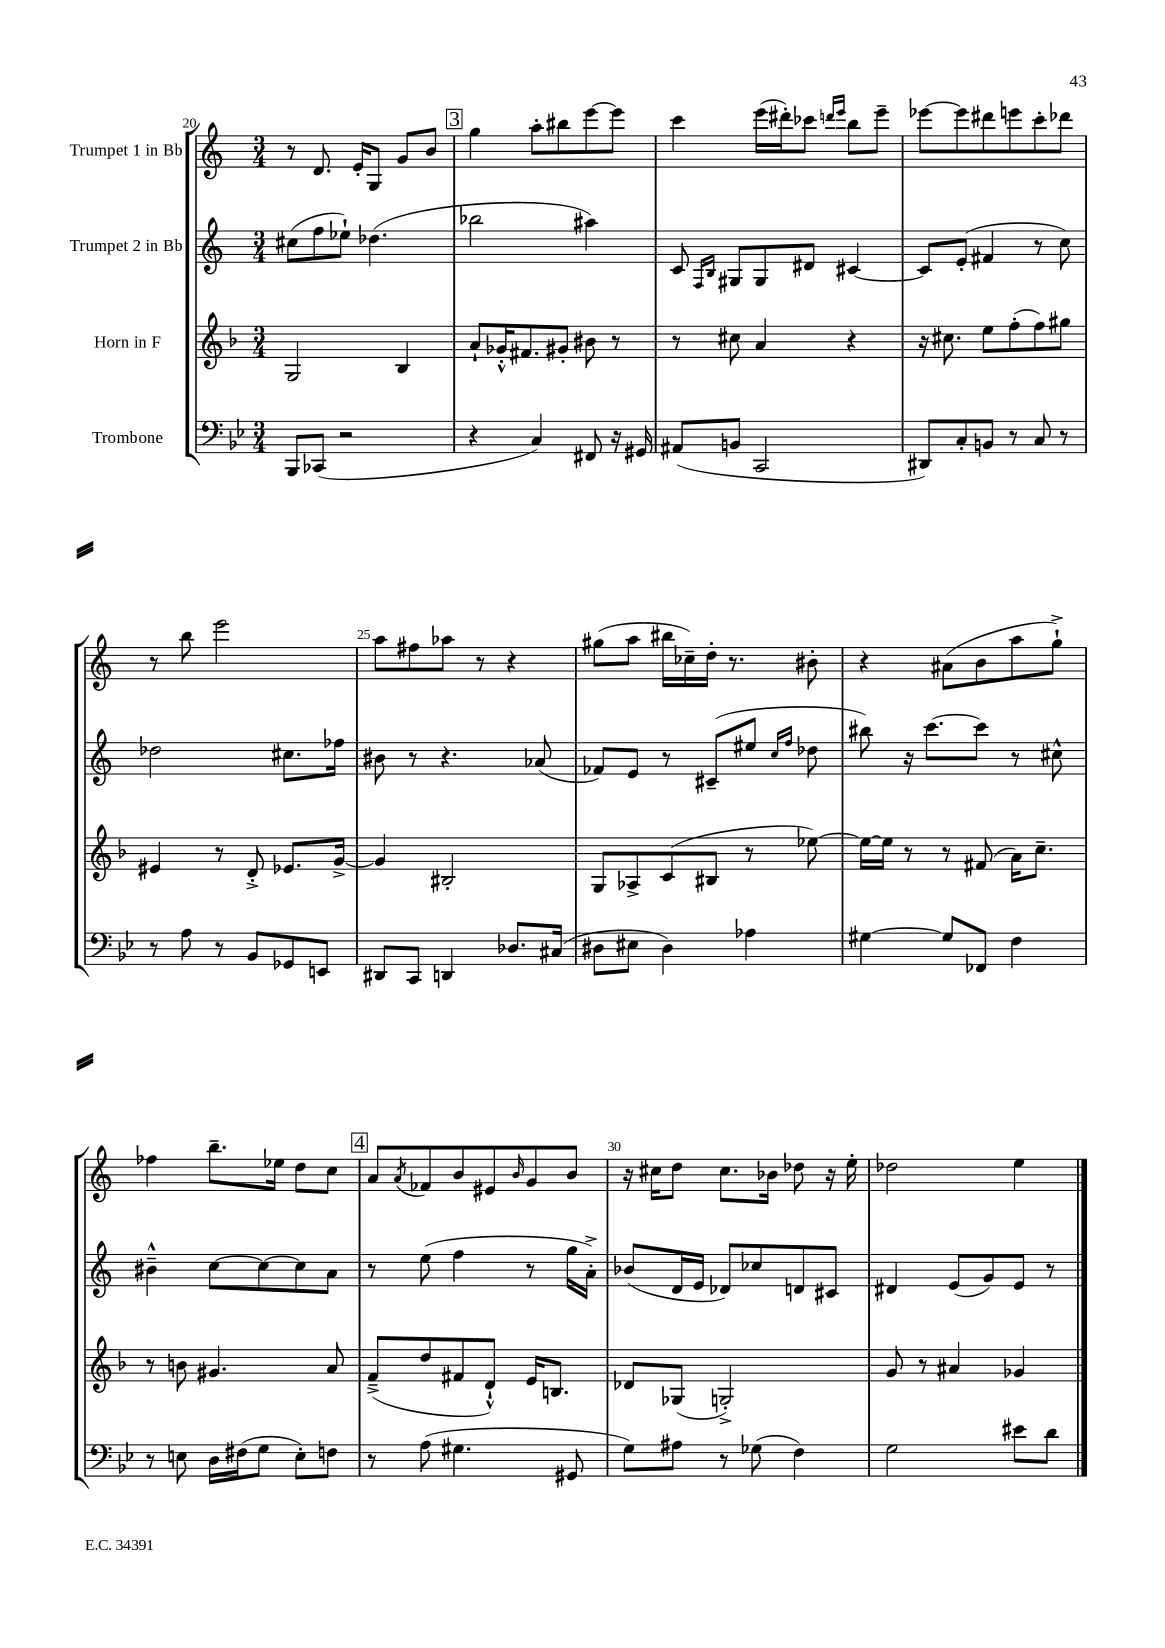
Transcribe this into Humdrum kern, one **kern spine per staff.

**kern	**kern	**kern	**kern
*part4	*part3	*part2	*part1
*staff4	*staff3	*staff2	*staff1
*I"Trombone	*I"Horn in F	*I"Trumpet 2 in Bb	*I"Trumpet 1 in Bb
*clefF4	*clefG2	*clefG2	*clefG2
*k[b-e-]	*k[b-]	*k[]	*k[]
*M3/4	*M3/4	*M3/4	*M3/4
=20	=20	=20	=20
8BBB-/L	2G/	(8cc#X\L	8r
(8CC-X/J	.	8ff\	8.d/
2r	.	8ee-X`\J)	.
.	.	.	16e'/KL
.	.	(4.dd-X\	8G/J
.	4B-/	.	8g/L
.	.	.	8b/J
!!LO:REH:place=s1:t=3
=21	=21	=21	=21
4r	8a`/L	2bb-X\	4gg\
.	16g-X'^^/K	.	.
.	8.f#X/	.	.
4C/)	.	.	8aa'\L
.	8g#X'/J	.	8bb#X\
8FF#X/	8b#X\	4aa#X\)	[8eee\
16r	8r	.	8eee\J]
16GG#X/	.	.	.
=22	=22	=22	=22
(8AA#X/L	8r	8c/	4ccc\
.	.	16qqF/LL	.
.	.	16qqB/JJ	.
8BBn/J	8cc#X\	8G#X/L	.
2CC/	4a/	8G#/	(16eee\LL
.	.	.	16ddd#X'\J)
.	.	8d#X/J	8ccc-X\J
.	.	.	16qqdddn/LL
.	.	.	16qqeee/JJ
.	4r	[4c#X/	8bb\L
.	.	.	8eee~\J
=23	=23	=23	=23
8DD#X/L)	16r	8c#/L]	[8eee-X\L
.	8.cc#X\	.	.
8C'/	.	(8e'/J	8eee-\]
8BBn/J	8ee\L	4f#X/	8ddd#X\
8r	(8ff'\	.	8eeen\
8C/	8ff\)	8r	8ccc'\
8r	8gg#X\J	8cc\)	8ddd-X\J
!!LO:LB:g=z
=24	=24	=24	=24
8r	4e#X/	2dd-X\	8r
8A\	.	.	8bb\
8r	8r	.	2eee\
8BB-/L	8d'^/	.	.
8GG-X/	8.e-X/L	8.cc#X\L	.
8EEn/J	.	.	.
.	[16g^/Jk	16ff-X\Jk	.
=25	=25	=25	=25
8DD#X/L	4g/]	8b#X\	8aa\L
8CC/J	.	8r	8ff#X\
4DDn/	2B#X'/	4.r	8aa-X\J
.	.	.	8r
8.D-X/L	.	.	4r
.	.	(8a-X/	.
(16C#X/Jk	.	.	.
=26	=26	=26	=26
8D#X\L	8G/L	8f-X/L)	(8gg#X\L
8E#X\J	8A-X^/	8e/J	8aa\J
4D#\)	(8c/	8r	16bb#X\LL
.	.	.	16cc-X~\)
.	8B#X/J	(8c#X~/L	16dd'\JJ
.	.	.	8.r
4A-X\	8r	8ee#X/J	.
.	.	16qqcc/LL	.
.	.	16qqff/JJ	.
.	[8ee-X\)	8dd-X\	8b#X'\
=27	=27	=27	=27
[4G#X\	16ee-\LL_	8bb#X\)	4r
.	16ee-\JJ]	.	.
.	8r	16r	.
.	.	[8.ccc\L	.
8G#/L]	8r	.	(8a#X\L
8FF-X/J	(8f#X/	8ccc\J]	8b\
4F\	16a\KL)	8r	8aa\
.	8.cc~\J	.	.
.	.	8cc#X^^\	8gg`^\J)
!!LO:LB:g=z
=28	=28	=28	=28
8r	8r	4b#X~^^\	4ff-X\
8En\	8bn\	.	.
16D\LL	4.g#X/	[8cc\L	8.bb~\L
(16F#X\J	.	.	.
8G\J	.	8cc\_	.
.	.	.	16ee-X\Jk
8E'\L)	.	8cc\]	8dd\L
8Fn\J	8a/	8a\J	8cc\J
!!LO:REH:place=s1:t=4
=29	=29	=29	=29
8r	(8f~^/L	8r	8a/L
.	.	.	8qa/
(8A\	8dd/	(8ee\	8f-X/
4.G#X\	8f#X/	4ff\	8b/
.	8d`^^/J)	.	8e#X/
.	.	.	16qqb/
.	16e/KL	8r	8g/
.	8.Bn/J	.	.
8GG#X/	.	16gg\LL	8b/J
.	.	16a'^\JJ)	.
=30	=30	=30	=30
8G\L)	8d-X/L	(8b-X/L	16r
.	.	.	16cc#X\KL
8A#X\J	(8G-X/J	16d/L	8dd\J
.	.	16e/JJ	.
8r	2Gn'^/)	8d-X/L)	8.cc#\L
(8G-X\	.	8cc-X/	.
.	.	.	16b-X\Jk
4F\)	.	8dn/	8dd-X\
.	.	8c#X/J	16r
.	.	.	16ee'\
=31	=31	=31	=31
2G\	8g/	4d#X/	2dd-X\
.	8r	.	.
.	4a#X/	(8e/L	.
.	.	8g/)	.
8e#X\L	4g-X/	8e/J	4ee\
8d\J	.	8r	.
==	==	==	==
*-	*-	*-	*-
